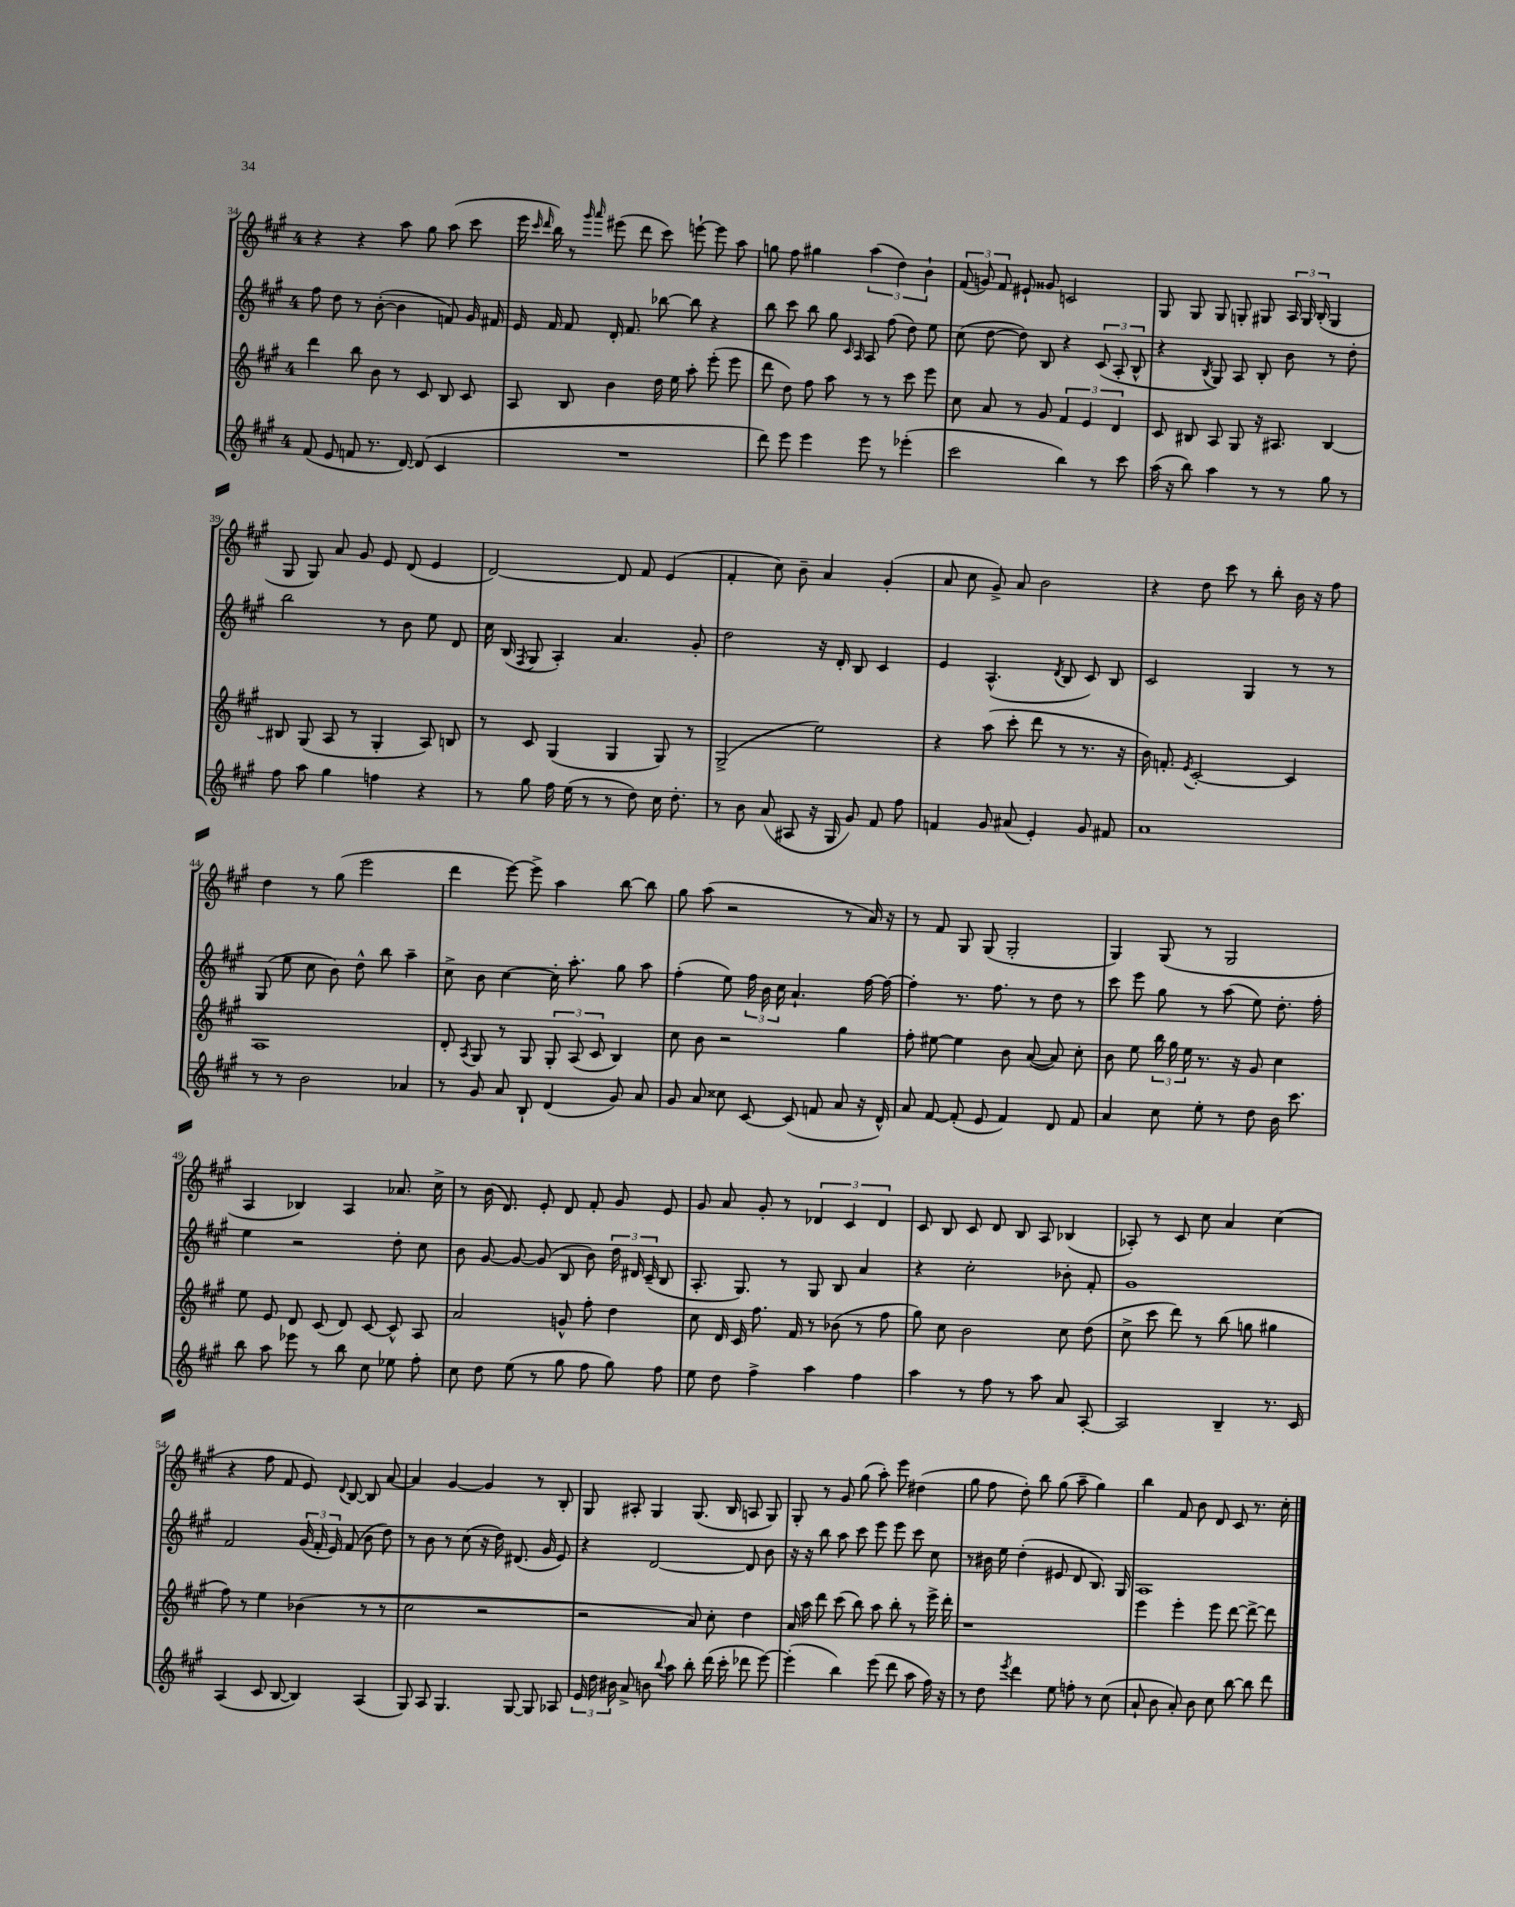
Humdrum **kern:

**kern	**kern	**kern	**kern
*staff4	*staff3	*staff2	*staff1
*clefG2	*clefG2	*clefG2	*clefG2
*k[f#c#g#]	*k[f#c#g#]	*k[f#c#g#]	*k[f#c#g#]
*M4/4	*M4/4	*M4/4	*M4/4
(8f#	4ddd	8ff#	4r
8e	.	8dd	.
8f	8bb	8r	4r
8.r	8b	([8b'	.
.	8r	4b]	8aa
[16d)	.	.	.
(8d]	8c#	.	8gg#
4c#	8B	8f)	(8aa
.	8c#	16g#	8ccc#
.	.	16f#	.
=	=	=	=
1r	8A	16e	16eee
.	.	.	16qqccc#
.	.	.	16qqddd
.	.	16f#	16bb)
.	8B	8f#	8r
.	.	.	16qqggg#
.	.	.	16qqaaa
.	4b	16d'	(8eee#
.	.	8.f#	.
.	.	.	8ddd
.	16dd	[8bb-	8ccc#)
.	16ee	.	.
.	8aa'	8bb-]	[8eee`
.	(8eee'	4r	8eee]
.	8eee	.	8aa
=	=	=	=
8ddd)	8ddd	8bb	8gg
8eee	8dd)	8ccc#	8ff#
4eee	8ff#	8bb	4gg#
.	8aa	8gg#	.
.	.	16qqc#	.
.	.	16qqA	.
8eee	8r	8A	(6aa
8r	8r	(8ff#	.
.	.	.	6dd)
(4eee-'	8ccc#	8dd)	.
.	.	.	6b`
.	8eee	8ee	.
=	=	=	=
2ccc#	8cc#	(8cc#	(12f#
.	.	.	12g)
.	8a	[8dd	.
.	.	.	12f#
.	8r	8dd])	8e#`
.	8g#	8B	8g##
4bb)	6f#	4r	2c
.	6e	.	.
8r	.	(12c#	.
.	6d	12A'	.
8ccc#	.	.	.
.	.	12B^^	.
=	=	=	=
(16aa	8c#	4r	8G#
16r	.	.	.
8bb)	8B#	.	8G#
.	.	8qB	.
4aa	8A	8G#)	8G#
.	8G#	8A	8G'
8r	16r	8B'	8G#
.	8.A#	.	.
8r	.	8b	24A
.	.	.	24G#
.	.	.	(24B'
8gg#	[4B#	8r	4G#
8r	.	8dd'	.
=	=	=	=
8ff#	8B#]	2bb	8G#
8aa	(8G#	.	8G#)
4gg#	8A	.	8a
.	8r	.	8g#
4ff	4G#'	8r	8e
.	.	8b	(8d
4r	8A)	8ee	4e
.	8B	8d	.
=	=	=	=
8r	8r	16cc#	[2d)
.	.	(16B	.
.	.	8qF#	.
8gg#	8c#	8G#	.
16ff#	(4G#	4A')	.
(16ee	.	.	.
8r	.	.	.
8r	4G#	4.a	8d]
8dd)	.	.	8f#
16cc#	8G#)	.	(4e
8.dd'	.	.	.
.	8r	8g#'	.
=	=	=	=
8r	(2G#^	2dd	4f#'
8b	.	.	.
(8a	.	.	8cc#)
8A#	.	.	8b~
16r	2ee)	16r	4a
16G#	.	16d'	.
8g#)	.	8B	.
8f#	.	4c#	(4g#'
8ff#	.	.	.
=	=	=	=
4f	4r	4e	8a
.	.	.	8cc#
8g#	(8aa	(4.A^^	8g#^)
(8a#	8ccc#'	.	8a
4e')	8ddd	.	2b
.	.	8qd	.
.	8r	8B	.
8g#	8.r	8c#)	.
8f#	.	8B	.
.	16r	.	.
=	=	=	=
1a	16b)	2c#	4r
.	8.f'	.	.
.	8qe	.	.
.	[2c#'	.	8dd
.	.	.	8ccc#
.	.	4G#	8r
.	.	.	8bb'
.	4c#]	8r	16b
.	.	.	16r
.	.	8r	8ff#
=	=	=	=
8r	1A	(8G#	4dd
8r	.	8ee	.
2b	.	8cc#	8r
.	.	8b)	(8gg#
.	.	8dd^^	2eee
.	.	8bb	.
4a-	.	4aa~	.
=	=	=	=
8r	8d'	8cc#^	4ddd
.	8qA	.	.
8g#	8G#	8b	.
8a	8r	[4cc#	[8eee)
8B`	8G#	.	8eee^]
(4d	12G#'	16cc#']	4aa
.	.	8.aa'	.
.	(12A	.	.
.	12c#	.	.
8g#)	4B)	8gg#	[8bb
8a	.	8aa	8bb]
=	=	=	=
8g#	8cc#	(4ff#'	8gg#
8a	8b	.	(8aa
8cc##	2r	8ee)	2r
[8c#	.	24ff#	.
.	.	24b	.
.	.	24cc#	.
(8c#]	.	4.a`	.
8f	.	.	.
8a	4gg#	.	8r
16r	.	[16ff#	16a)
16d^^)	.	16ff#_	16r
=	=	=	=
8a	8ff#'	4ff#']	8r
[8f#	[8ee#	.	8f#
(8f#']	4ee#]	8.r	8G#
8e	.	.	(8G#
.	.	8.ff#	.
4f#)	8b	.	2G#'
.	([8a	8r	.
8d	8a])	8dd	.
8f#	8cc#'	8r	.
=	=	=	=
4a	8b	8ccc#	4G#)
.	8ee	8eee	.
8cc#	24bb	8gg#	(8G#
.	24gg#	.	.
.	24ee	.	.
8ee'	8.r	8r	8r
8r	.	(8aa	2G#
.	16r	.	.
8dd	8g#	8ee)	.
16b	4cc#	8.dd'	.
8.ccc#	.	.	.
.	.	16ff#'	.
=	=	=	=
8bb	8ee	4ee	4A
8aa	8e	.	.
8eee-	8d	2r	4B-)
8r	(8c#	.	.
8bb	8d)	.	4A
8cc#	[8c#	.	.
8ee-	8c#^^]	8dd'	8.a-
8ff#'	8A	8cc#	.
.	.	.	16cc#^
=	=	=	=
8cc#	2a	8b	8r
8dd	.	[8g#	(16b
.	.	.	8.d)
(8ee	.	8g#_	.
8r	.	(8g#]	8e'
8gg#	8g^^	8B	8d
8ff#	8ff#'	8b)	8f#'
8gg#)	4dd	24dd	8g#
.	.	24d#	.
.	.	(24c#~	.
8ff#	.	8B	8e
=	=	=	=
8ee	8cc#	8.A'	8g#
8dd	16d	.	8a
.	16c#	8.G#)	.
4ff#^	8.ff#	.	8g#'
.	.	8r	8r
.	16f#	.	.
4aa	8r	8G#	6d-
.	(8b-	8B	.
.	.	.	6c#
4ff#	8r	4a	.
.	.	.	6d-
.	8ff#	.	.
=	=	=	=
4aa	8gg#)	4r	8c#
.	8cc#	.	8B
8r	2b	2cc#'	8c#
8ff#	.	.	8d
8r	.	.	8B
8aa	.	.	8A
8a	8cc#	8b-'	(4B-
[8A'	(8dd	8f#'	.
=	=	=	=
2A]	8cc#^	1g#	8A-')
.	8ccc#	.	8r
.	8ddd)	.	8c#
.	8r	.	8cc#
4B~	(8bb	.	4a
.	8gg	.	.
8.r	4gg#	.	(4cc#
16c#	.	.	.
=	=	=	=
(4A	8ff#)	2f#	4r
.	8r	.	.
8c#	4ee	.	8ff#
[8B	.	.	8f#
4B])	(4b-	(24g#	8e)
.	.	24f#'	.
.	.	24e)	.
.	.	.	8qqd
.	.	(8f#	[8B
(4A	8r	8b	8B]
.	8r	8dd)	[8a
=	=	=	=
8G#)	2cc#	8r	4a]
8A	.	8b	.
4.G#	.	8r	[4g#
.	.	(8cc#	.
.	2r	16r	4g#]
.	.	16dd)	.
[8G#	.	(8.d#	.
8G#]	.	.	8r
.	.	16g#	.
8A-	.	8e)	8B'
=	=	=	=
24e	2r	4r	8G#
24dd	.	.	.
24b#	.	.	.
8a^	.	.	8A#'
8b	.	[2d	4G#
8qqbb	.	.	.
8aa	.	.	.
8bb'	8a)	.	(8.G#
(16ddd	8cc#'	.	.
16ccc#'	.	.	16B
8ddd-	4dd	8d]	8A
[8eee)	.	8b	8G#)
=	=	=	=
(4eee']	16a	16r	8G#'
.	16aa	16r	.
.	8ddd	8bb	8r
4bb)	(8ccc#	8aa	8g#
.	8bb)	8ccc#	(8gg#
(8eee	8aa	8eee	8aa')
8ddd	8bb'	8eee	8eee
8aa	8r	8ccc#	(4dd#
16ff#)	16eee^	8cc#	.
16r	16ddd'	.	.
=	=	=	=
8r	1r	8r	8gg#
8dd	.	16b#	8ff#
.	.	16ee	.
8qeee	.	.	.
4ddd	.	(4dd'	8dd')
.	.	.	8bb
8ee	.	8e#	(8gg#
8ff'	.	8d	8aa~
8r	.	8.B)	4gg#)
(8cc#	.	.	.
.	.	16G#	.
=	=	=	=
8a`	4eee	1A	4bb
8b	.	.	.
8a')	4eee'	.	8f#
8b	.	.	8b
8cc#	8eee	.	8d
[8bb	[8ddd	.	8c#
8bb]	8ddd^_	.	8.r
8ddd	8ddd]	.	.
.	.	.	16cc#'
==	==	==	==
*-	*-	*-	*-
